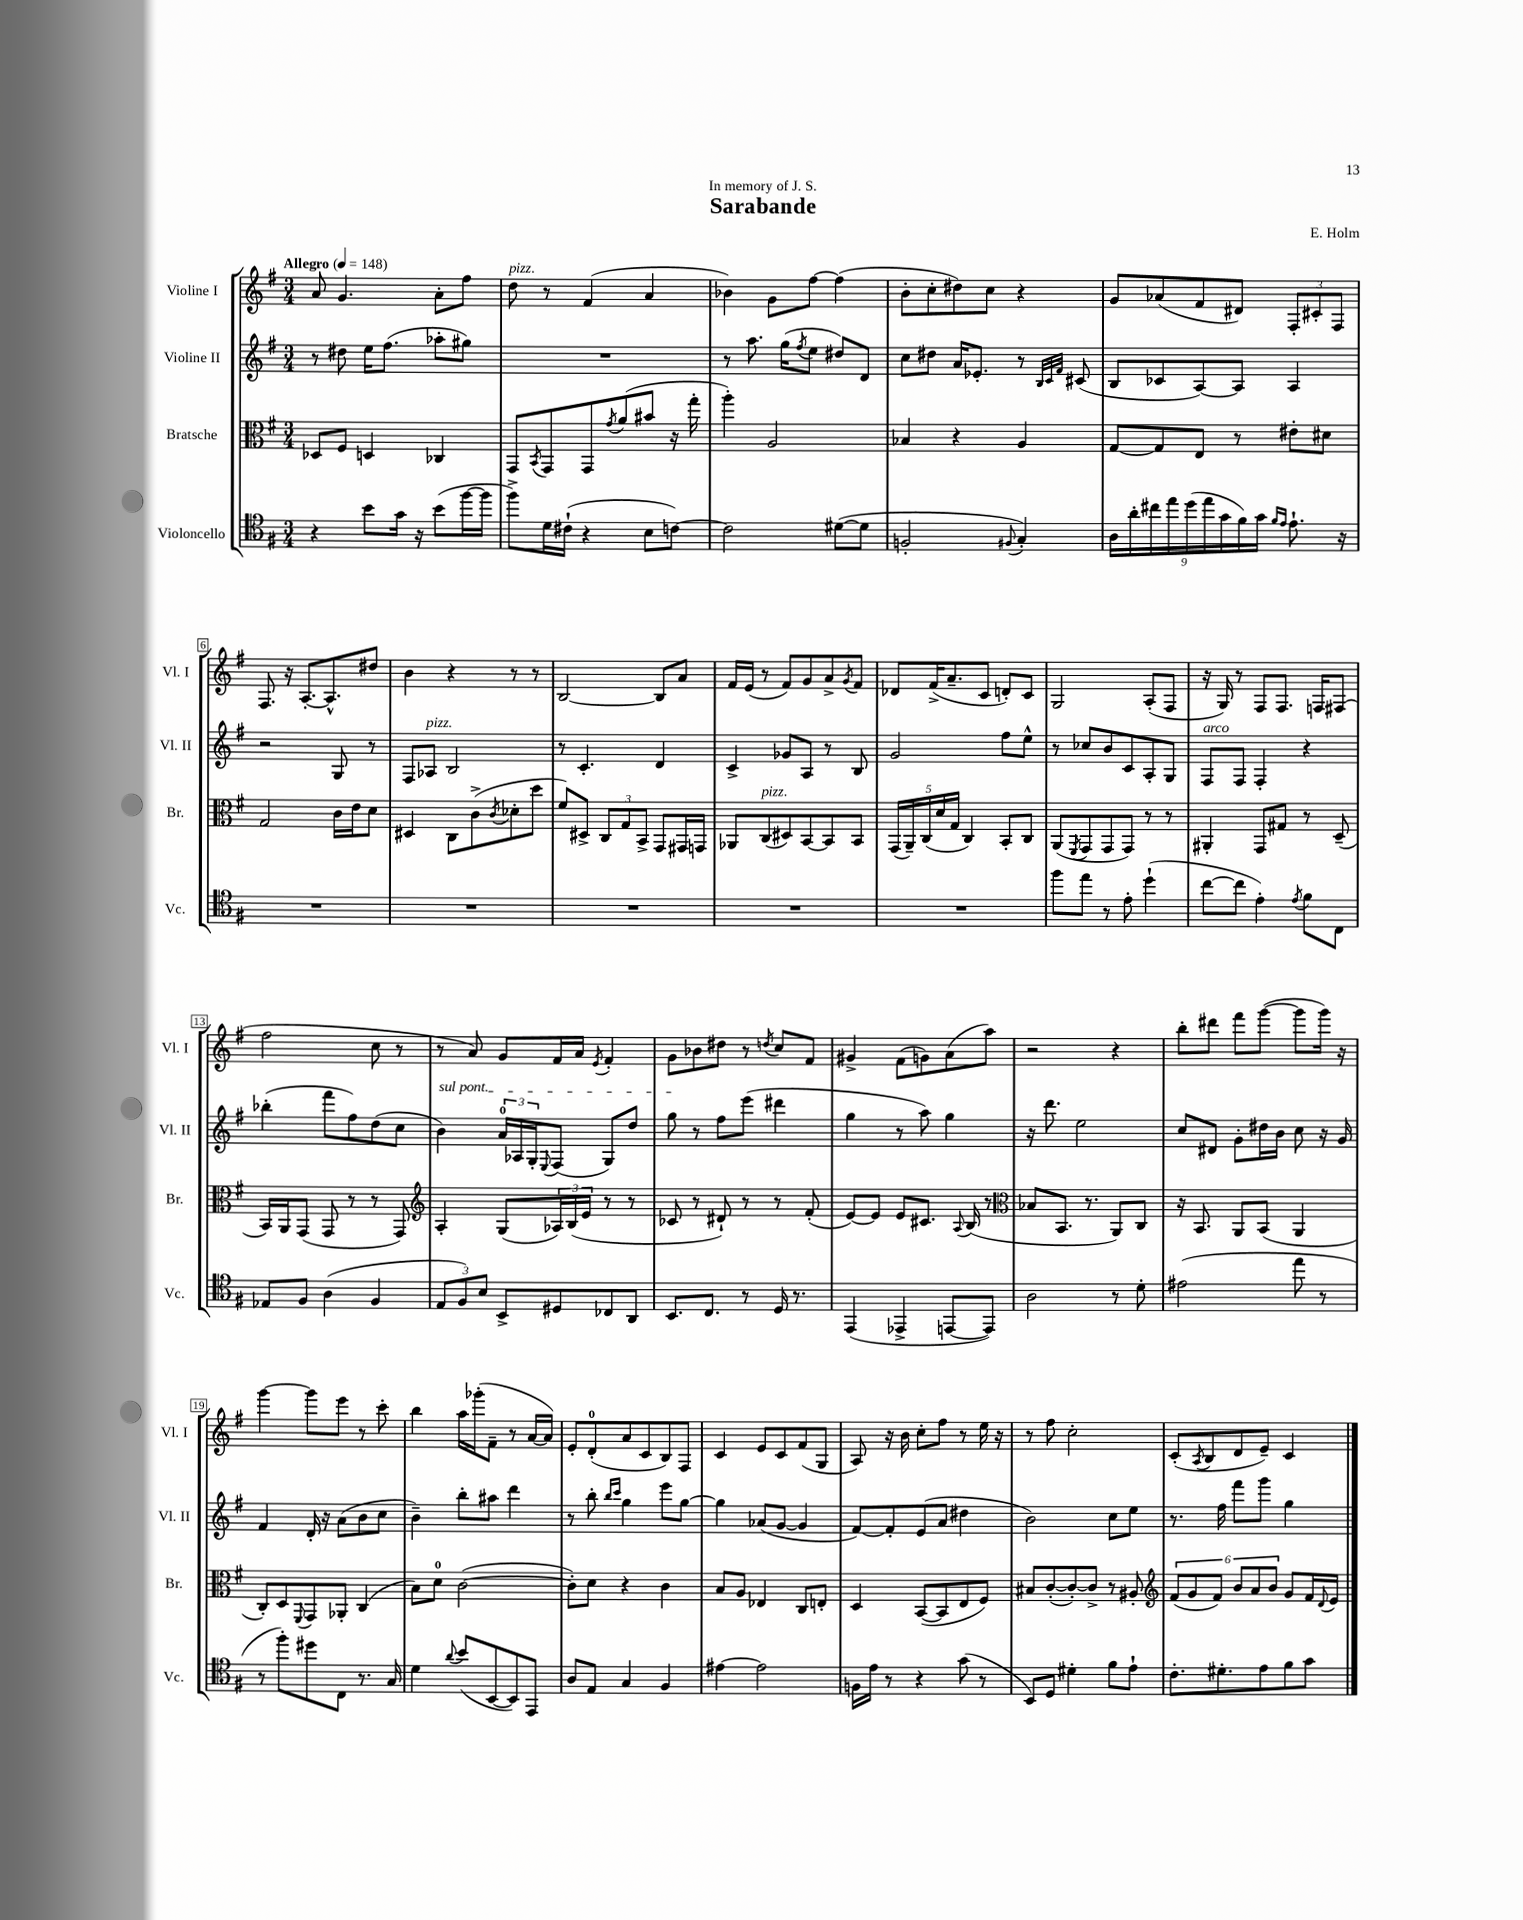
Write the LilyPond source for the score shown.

\header { title = "Sarabande" composer = "E. Holm" dedication = "In memory of J. S." }
<<
\new StaffGroup <<
\new Staff = "s0" \with { instrumentName = "Violine I" shortInstrumentName = "Vl. I" } {
    \clef treble \key g \major \numericTimeSignature \time 3/4 \tempo "Allegro" 4 = 148
    a'8 g'4. a'8-. fis''8 |
    d''8^\markup { \italic "pizz." } r8 fis'4( a'4 |
    bes'4) g'8 fis''8~ fis''4( |
    b'8-. c''8-. dis''8) c''8 r4 |
    g'8 aes'8( fis'8 dis'8) \tuplet 3/2 { fis8-. cis'8-. fis8 } |
    fis8. r16 a8.~-. a8.-^ dis''8 |
    b'4 r4 r8 r8 |
    b2~ b8 a'8 |
    fis'16 e'16( r8 fis'8) g'8 a'8-> \acciaccatura { g'8 } fis'8 |
    des'8 fis'16->( a'8.-- c'8 d'8-.) c'8 |
    g2 a8-.( fis8 |
    r16 g16) r8 fis8 fis8. f16 fis8( |
    fis''2 c''8 r8 |
    r8 a'8) g'8 fis'16 a'16 \acciaccatura { e'8 } fis'4-. |
    g'8 bes'8 dis''8 r8 \acciaccatura { d''8 } c''8 fis'8 |
    gis'4-> fis'8( g'8) a'8( a''8) |
    r2 r4 |
    b''8-. dis'''8 fis'''8 g'''8~( g'''8 g'''16) r16 |
    g'''4~ g'''8 e'''8 r8 c'''8-. |
    b''4 a''16 ges'''16-.( fis'8-- r8 a'16~ a'16) |
    e'8-. d'8-0-.( a'8 c'8 b8) fis8 |
    c'4 e'8 c'8 fis'8( g8 |
    a8) r16 b'16 c''8-. fis''8 r8 e''16 r16 |
    r8 fis''8 c''2-. |
    c'8-.( \acciaccatura { a8 } b8 d'8 e'8--) c'4 \bar "|." |
}
\new Staff = "s1" \with { instrumentName = "Violine II" shortInstrumentName = "Vl. II" } {
    \clef treble \key g \major \numericTimeSignature \time 3/4
    r8 dis''8 e''16 fis''8.( aes''8-. gis''8) |
    R2. |
    r8 a''8. g''16( \acciaccatura { fis''8 } e''8 dis''8) d'8 |
    c''8 dis''8 a'16 ees'8.-. r8 \grace { b32 c'32 fis'32 } cis'8( |
    b8 ces'8 a8~) a8 a4 |
    r2 g8 r8 |
    fis8 aes8^\markup { \italic "pizz." } b2 |
    r8 c'4.-. d'4 |
    c'4-> ges'8 a8 r8 b8 |
    g'2 fis''8 e''8-^ |
    r8 ces''8 b'8 c'8 a8-. g8 |
    fis8^\markup { \italic "arco" } fis8 fis4-. r4 |
    bes''4-.( fis'''8 fis''8) d''8( c''8 |
    \once \override TextSpanner.bound-details.left.text = \markup { \italic "sul pont." } b'4\startTextSpan) \tuplet 3/2 { a'16-0 aes16 g16-. } \appoggiatura { e8 } fis8( g8) d''8 |
    g''8\stopTextSpan r8 fis''8 e'''8( dis'''4 |
    g''4 r8 a''8) g''4 |
    r16 d'''8. e''2 |
    c''8 dis'8 g'8-. dis''16 b'16 c''8 r16 g'16 |
    fis'4 d'16-. r16 a'8( b'8 c''8 |
    b'4--) b''8-. ais''8 d'''4 |
    r8 b''8-. \grace { b''16 c'''16 } g''4 e'''8 g''8~ |
    g''4 aes'8( g'8~ g'4 |
    fis'8~) fis'8-. e'8( a'8 dis''4 |
    b'2) c''8 e''8 |
    r8. fis''16 fis'''8 g'''8 g''4 \bar "|." |
}
\new Staff = "s2" \with { instrumentName = "Bratsche" shortInstrumentName = "Br." } {
    \clef alto \key g \major \numericTimeSignature \time 3/4
    des8 fis8 d4 ces4 |
    g,8 \acciaccatura { b,8 } g,8 g,8 \acciaccatura { g'8 } a'8( bis'8 r16 g''16-. |
    a''4-.) a2 |
    bes4 r4 a4 |
    g8~ g8 e8 r8 eis'8-. dis'8 |
    g2 c'16 e'16 d'8 |
    dis4 c8 c'8->( \acciaccatura { c'8 } des'8-. d''8 |
    fis'8) dis8-> \tuplet 3/2 { c8 g8 b,8-> } g,8 gis,16 g,16 |
    aes,8 c8^\markup { \italic "pizz." }( dis8) b,8~ b,8 b,8 |
    \tuplet 5/4 { g,16( a,16--) c16( d'16 g16 } c4) b,8-. c8 |
    a,8( \acciaccatura { fis,8 } g,8 g,8 g,8) r8 r8 |
    ais,4-. g,8 gis8 r8 d8--( |
    b,16) a,16 g,8( g,8 r8 r8 g,8) |
    \clef treble a4-. g8( \tuplet 3/2 { aes16) b16( e'16 } r8 r8 |
    ces'8 r8 dis'8-!) r8 r8 fis'8-.( |
    e'8~) e'8 e'8 cis'8. \appoggiatura { a8 } b16( r8 |
    \clef alto bes8 b,8. r8. a,8) c8 |
    r16 b,8. a,8 b,8( a,4 |
    c8-.) d8 \appoggiatura { fis,8 } g,8 aes,8-. c4( |
    b8) d'8-0 c'2~( |
    c'8-.) d'8 r4 c'4 |
    b8 a8 ees4 c8 e8-. |
    d4 b,8~( b,8 e8 fis8) |
    bis8 c'8~-.( c'8~-.) c'8-> r8 ais8-. |
    \clef treble \tuplet 6/4 { fis'8( g'8 fis'8) b'8 a'8 b'8 } g'8 fis'16 \appoggiatura { d'8 } e'16 \bar "|." |
}
\new Staff = "s3" \with { instrumentName = "Violoncello" shortInstrumentName = "Vc." } {
    \clef tenor \key g \major \numericTimeSignature \time 3/4
    r4 b'8 g'16 r16 b'8( fis''16~ fis''16 |
    fis''8->) d'16 cis'16-!( r4 b8 c'8~) |
    c'2 dis'8~( dis'8 |
    f2-. \appoggiatura { fis8 } g4-.) |
    \tuplet 9/8 { a16 a'16-. cis''16 e''16 d''16( e''16 g'16 fis'16) g'16 } \grace { fis'16 e'16 } e'8.-! r16 |
    R2. |
    R2. |
    R2. |
    R2. |
    R2. |
    fis''8 e''8 r8 e'8-. d''4-!( |
    c''8~ c''8 e'4-.) \acciaccatura { e'8 } fis'8 c8 |
    ees8 fis8 a4( fis4 |
    \tuplet 3/2 { e8 fis8) b8 } b,8-> dis8 ces8 a,8 |
    b,8. c8. r8 d16 r8. |
    e,4( ees,4-> e,8~ e,8) |
    a2 r8 d'8-. |
    eis'2( e''8 r8 |
    r8 fis''8-.) dis''8 c8 r8. g16 |
    d'4 \appoggiatura { a'8 } b'8( b,8~ b,8) e,8 |
    a8 e8 g4 fis4 |
    eis'4~ eis'2 |
    f16 e'16 r8 r4 g'8( r8 |
    b,8) d8 dis'4-. fis'8 e'8-! |
    c'8.-. dis'8.-. e'8 fis'8 g'8 \bar "|." |
}
>>
>>
\layout { \context { \Score \override BarNumber.stencil = #(make-stencil-boxer 0.1 0.3 ly:text-interface::print) } }
